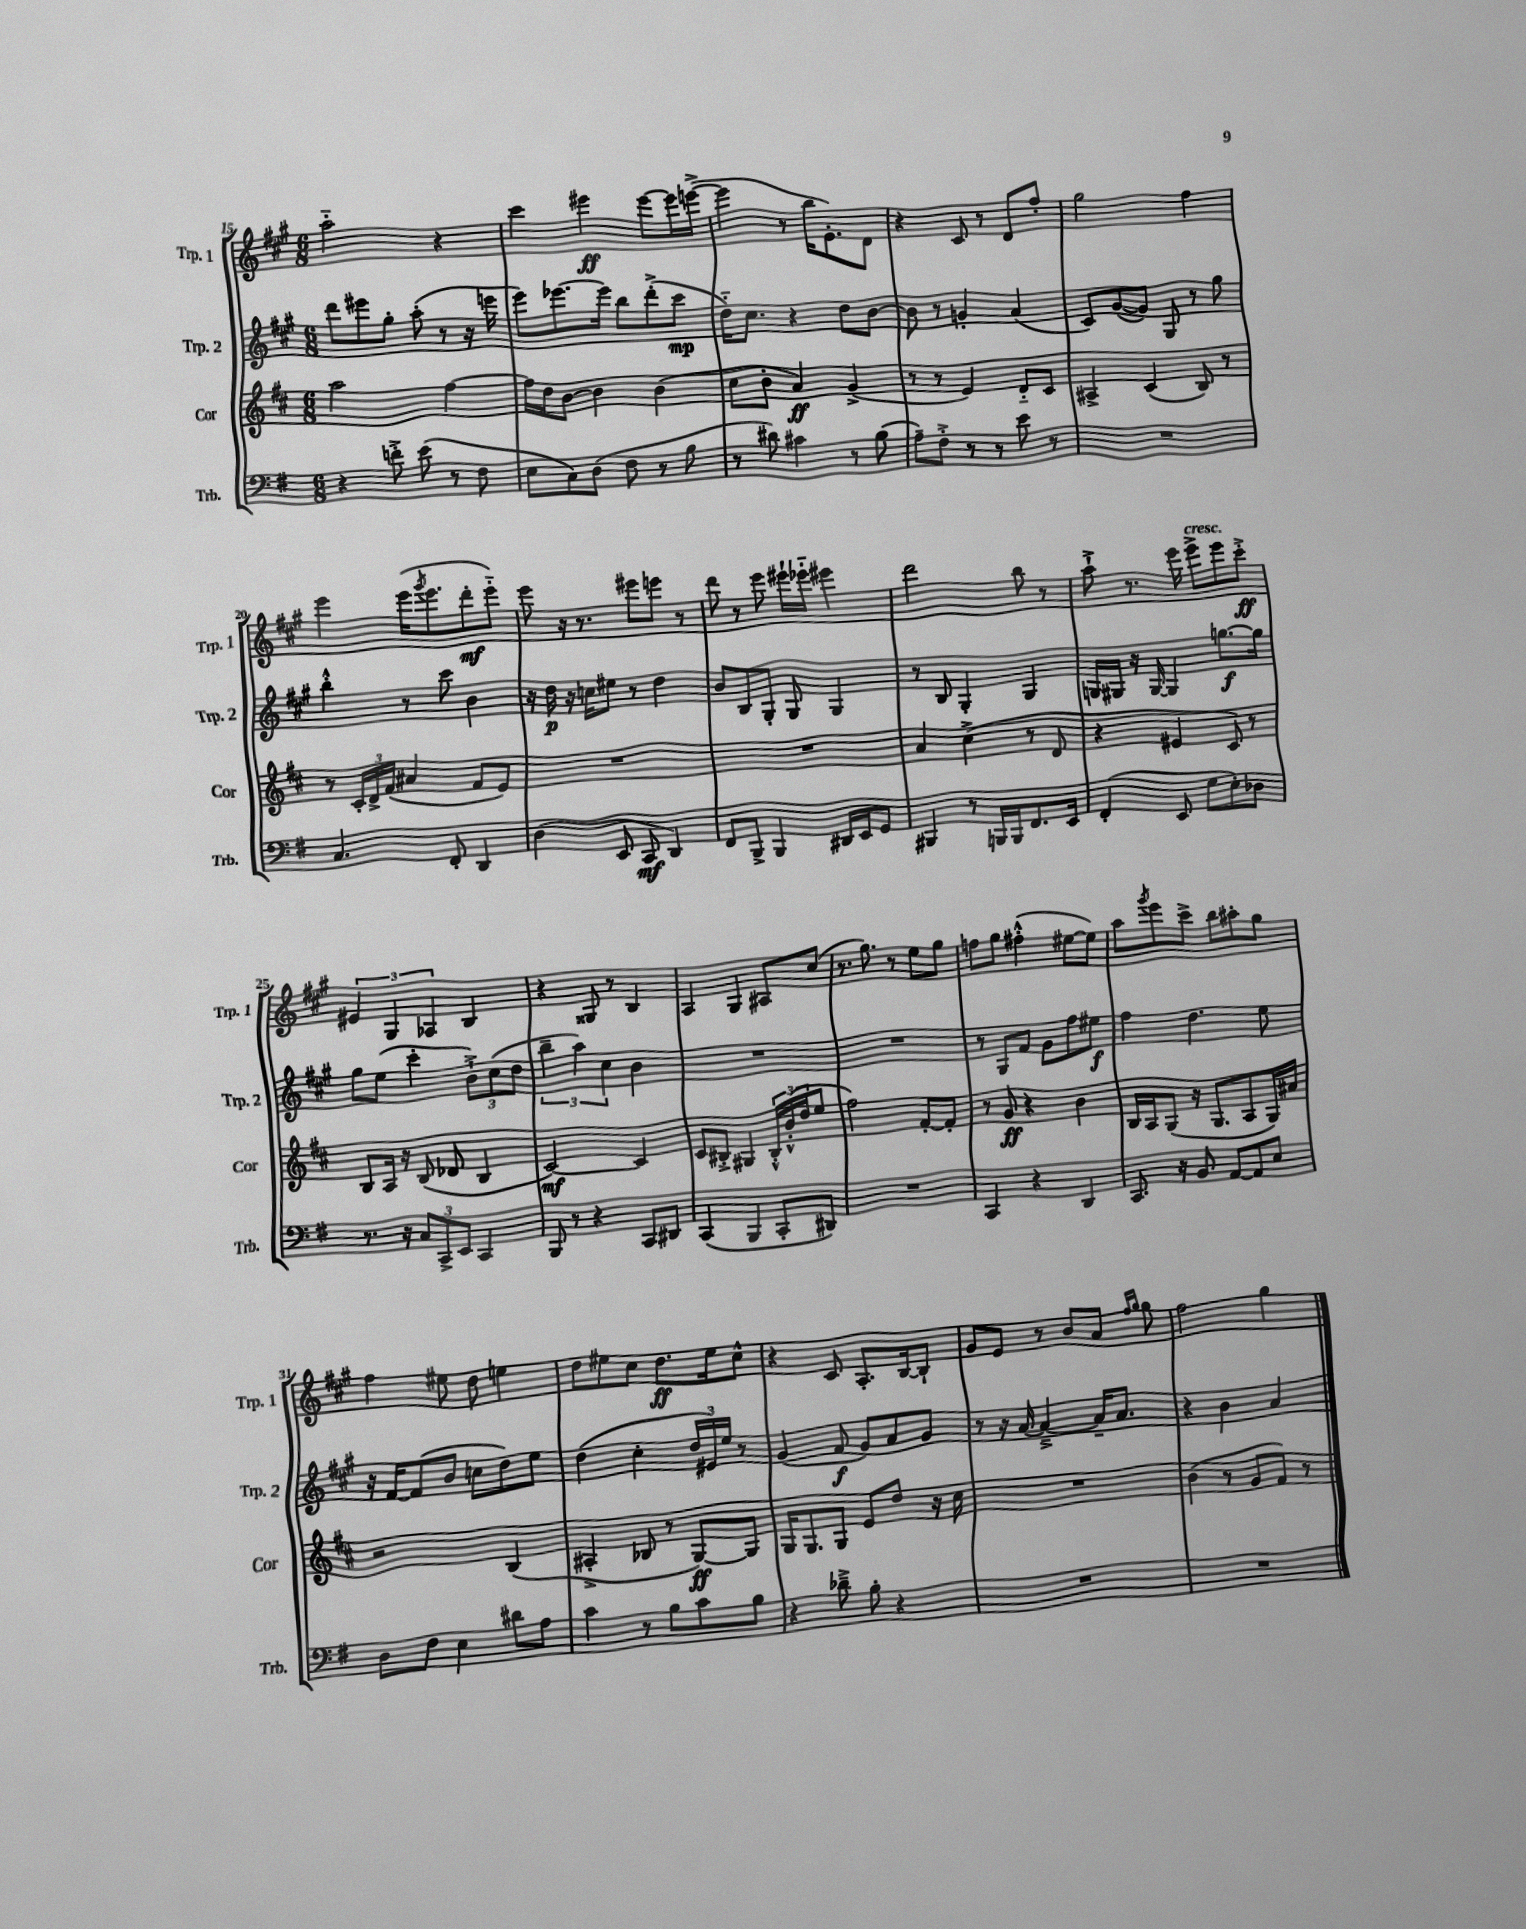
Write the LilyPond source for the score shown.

<<
\new StaffGroup <<
\new Staff = "s0" \with { instrumentName = "Trp. 1" shortInstrumentName = "Trp. 1" } {
    \clef treble \key a \major \numericTimeSignature \time 6/8
    a''2-_ r4 |
    cis'''4 eis'''4\ff eis'''8~ eis'''16 e'''16~->( |
    e'''4 r8 b''16 e'8.-.) d'8 |
    r4 cis'8 r8 d'8 fis''8-. |
    gis''2 fis''4 |
    e'''4 e'''16( \acciaccatura { gis'''8 } e'''8. d'''8-.\mf e'''8-_) |
    e'''8 r16 r8. eis'''8 e'''8 r8 |
    d'''8 r8 e'''8 eis'''16-! ees'''16-_ eis'''4 |
    d'''2 b''8 r8 |
    a''8-!-> r8. e'''16 e'''8->^\markup { \italic "cresc." } e'''8 cis'''8-.->\ff |
    \tuplet 3/2 { eis'4 gis4 aes4 } b4 |
    r4 gisis8 r8 b4 |
    a4 gis4 ais8 cis''8( |
    r8. gis''8.) r8 e''8 gis''8 |
    f''8 gis''8 fis''4-.-^( eis''8~ eis''8) |
    a''8 \acciaccatura { gis'''8 } e'''8 cis'''8-> b''8 ais''8-. gis''8 |
    fis''4 eis''8 d''8 e''4 |
    d''8 eis''8 cis''8 d''8.\ff eis''16 cis''8-^ |
    r4 cis'8 a8.-. b16~ b8-! |
    gis'8 e'8 r8 b'8 a'8 \grace { fis''16 gis''16 } gis''8 |
    fis''2 gis''4 \bar "|." |
}
\new Staff = "s1" \with { instrumentName = "Trp. 2" shortInstrumentName = "Trp. 2" } {
    \clef treble \key a \major \numericTimeSignature \time 6/8
    d'''8 eis'''8 gis''8-. a''8-.( r8 r16 e'''16 |
    e'''8) ees'''8.~ ees'''16 b''8 d'''8-.->( cis'''8\mp |
    d''16-_) cis''8. r4 d''8 b'8~ |
    b'8 r8 g'4-. a'4( |
    cis'8) gis'8~( gis'8) gis8 r8 gis''8 |
    b''4-.-^ r8 cis'''8 b'4 |
    r16 d''16\p r16 c''16 eis''8 r8 d''4 |
    b'8 b8 gis8-. gis8 gis4 |
    r8 b8 gis4-. gis4 |
    g16 gis16 r16 gis16~ gis4 g''8.~\f g''16 |
    gis''8 e''8( cis'''4-. \tuplet 3/2 { b'8-!->) cis''8( d''8 } |
    \tuplet 3/2 { b''4-- a''4) cis''4 } b'4 |
    R2. |
    R2. |
    r8 gis8 fis'8 gis'8 fis''8 eis''8\f |
    fis''4 d''4. e''8 |
    r16 fis'16~ fis'8( b'8 c''8 d''8) e''8 |
    d''4( cis''4-. \tuplet 3/2 { d''16 eis'16) e''16 } r8 |
    gis'4( fis'8\f gis'8) a'8 gis'8 |
    r8 r16 a'16~ a'4~---> a'16-- a'8. |
    r4 b'4 a'4 \bar "|." |
}
\new Staff = "s2" \with { instrumentName = "Cor" shortInstrumentName = "Cor" } {
    \clef treble \key d \major \numericTimeSignature \time 6/8
    a''2 fis''4~ |
    fis''16 d''16 b'8~ b'4 b'4( |
    cis''8 b'8-. a'4\ff) g'4->( |
    r8 r8 e'4) d'8-_ cis'8 |
    ais4-> cis'4( b8) r8 |
    r8 \tuplet 3/2 { cis'16-. d'16-> fis'16( } ais'4 fis'8 e'8) |
    R2. |
    R2. |
    a'4 cis''4->( r8 d'8 |
    r4 eis'4 cis'8) r8 |
    b8 a16 r16 b8( des'8 b4 |
    cis'2~\mf) cis'4 |
    cis'8 bis8-.-> gis4 \tuplet 3/2 { bis16-.-^ b'16-.-^( d''16 } e''8 |
    fis''2) fis'8~-. fis'8-. |
    r8 g'8\ff r4 b'4 |
    b16 a16 g8( r16 g8. a8 g16) ais'16 |
    r2 b4( |
    ais4-.-> bes8 r8 g8~\ff) g8 |
    g16 g8. g8 e'8 d''8 r16 cis''16 |
    R2. |
    b'4( r8 g'8 fis'8) r8 \bar "|." |
}
\new Staff = "s3" \with { instrumentName = "Trb." shortInstrumentName = "Trb." } {
    \clef bass \key g \major \numericTimeSignature \time 6/8
    r4 f'8-.-> e'8( r8 fis8 |
    e8 c8) d8( fis8 r8 b8 |
    r8 dis'8) cis'4 r8 b8( |
    a8--) fis8-.-> r8 r8 e'8 r8 |
    R2. |
    c4. fis,8-. d,4 |
    d4( e,8 c,8\mf d,4) |
    fis,8 b,,8-> b,,4 dis,16 e,16 g,8 |
    bis,,4 r8 b,,16 b,,16 fis,8. e,16 |
    fis,4-.( e,8 g8 e8-.) des8 |
    r8. r16 \tuplet 3/2 { c8 c,8-> e,8 } c,4 |
    b,,8 r8 r4 c,8 dis,8 |
    c,4( b,,4 c,8-. dis,8) |
    R2. |
    c,4 r4 d,4 |
    c,8. r16 b,8 a,8~ a,8 e8 |
    d8 fis8 e4 dis'8 a8 |
    c'4 r8 b8 c'8 b8 |
    r4 des'8---> b8-. r4 |
    R2. |
    R2. \bar "|." |
}
>>
>>
\layout { \context { \Score currentBarNumber = #15 } }
